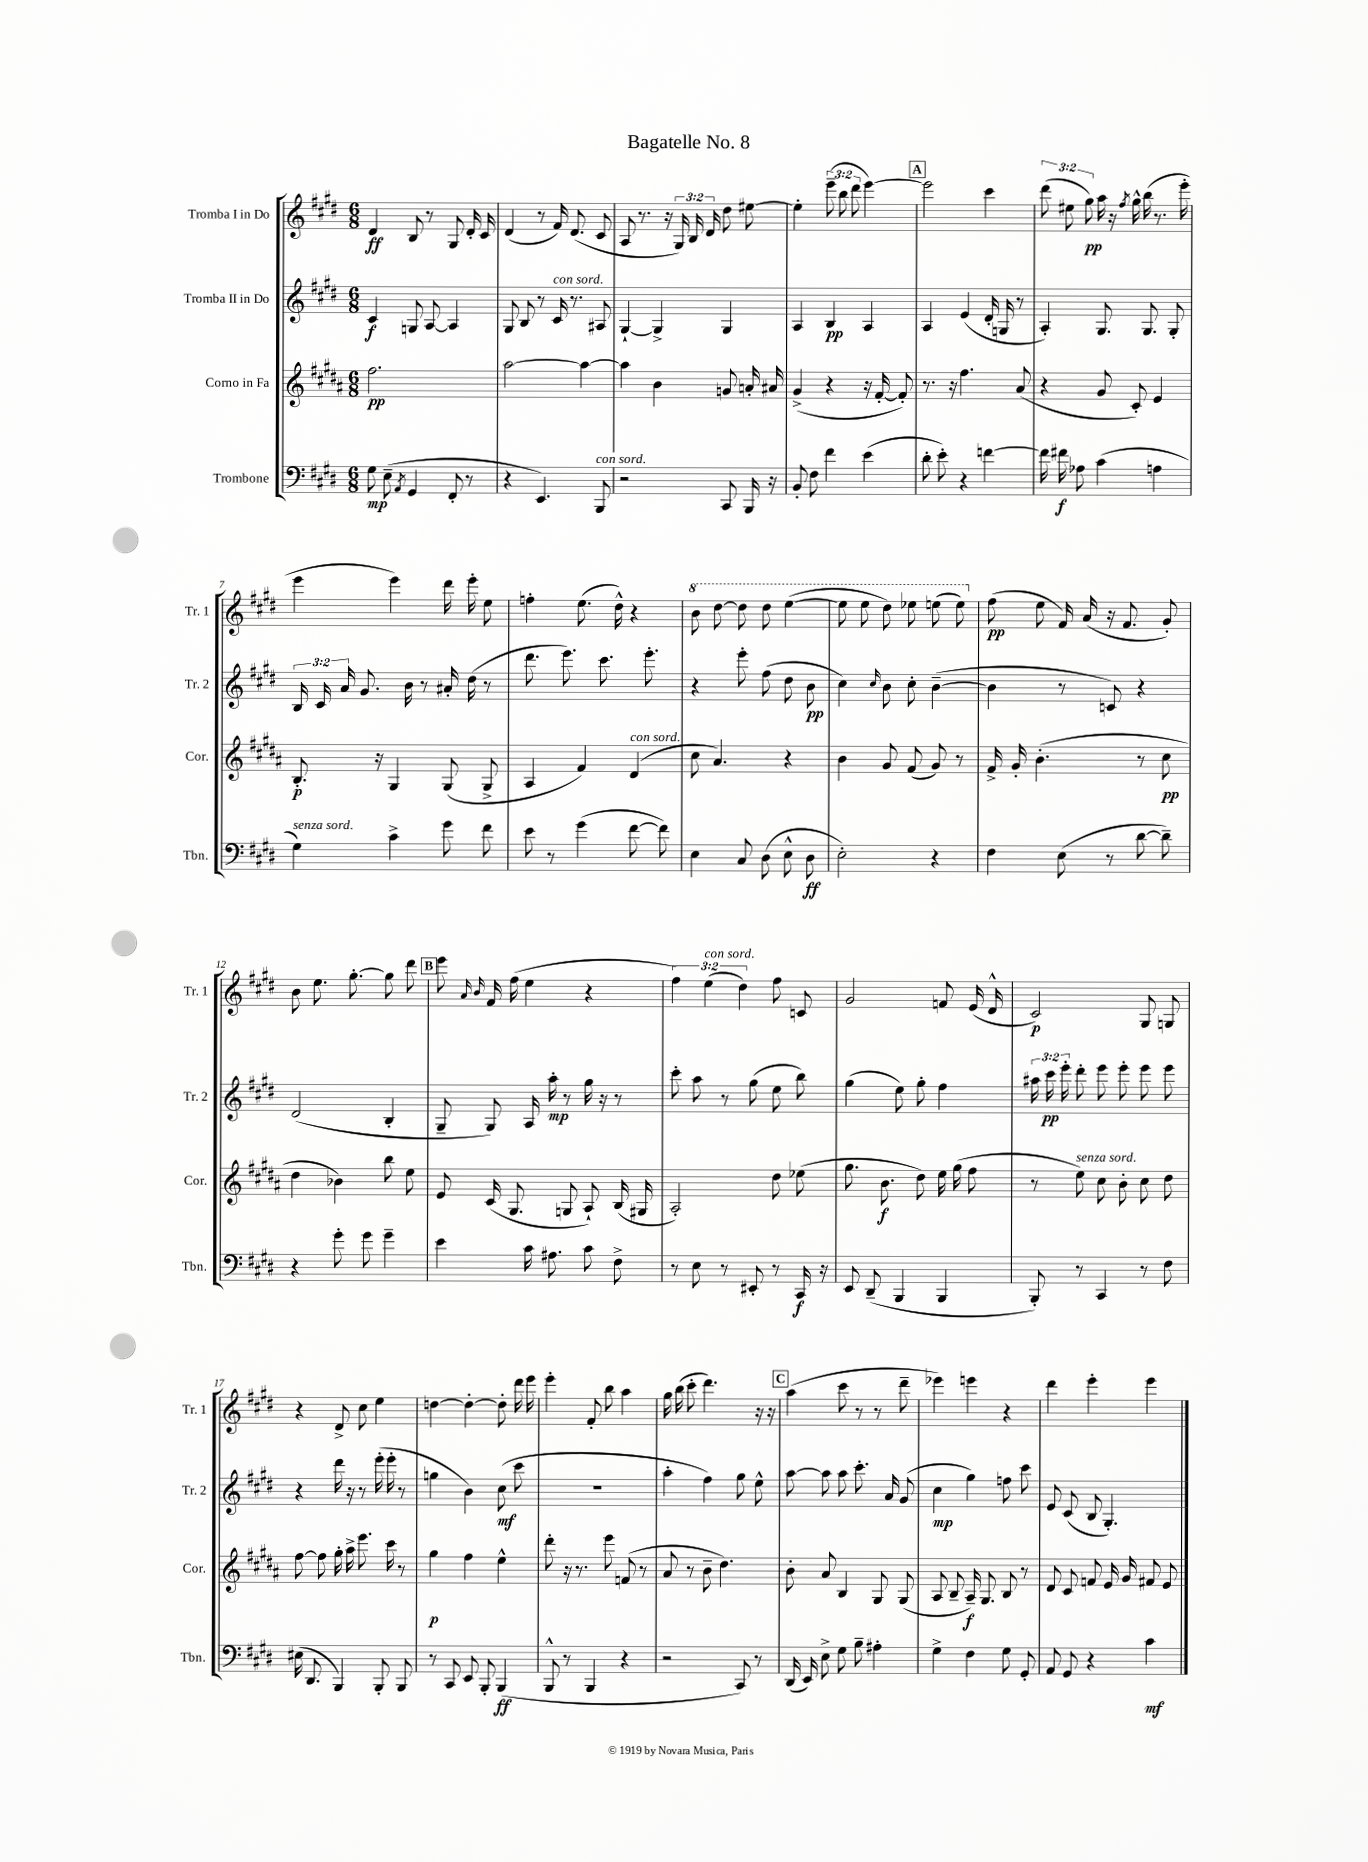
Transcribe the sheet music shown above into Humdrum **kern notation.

**kern	**kern	**kern	**kern
*staff4	*staff3	*staff2	*staff1
*clefF4	*clefG2	*clefG2	*clefG2
*k[f#c#g#d#]	*k[f#c#g#d#a#]	*k[f#c#g#d#]	*k[f#c#g#d#]
*M6/8	*M6/8	*M6/8	*M6/8
8G#	2.ff#	4c#	4d#
(8E~	.	.	.
8qAA	.	.	.
4GG#	.	8G	8B
.	.	[8A	8r
8FF#'	.	4A]	8G#
8r	.	.	16d#'
.	.	.	16c#
=	=	=	=
4r	[2aa#	8G#	(4d#
.	.	8B	.
4.EE)	.	8r	8r
.	.	16c#	16f#)
.	.	8.r	(8.d#
.	4aa#_	.	.
8BBB	.	8A#	8c#
=	=	=	=
2r	4aa#]	[4G#`	8A
.	.	.	8.r
.	4b	4G#^]	.
.	.	.	16r
.	.	.	24G#)
.	.	.	24B
.	.	.	24d#
8CC#	8g	4G#	8dd#
16BBB	16a'	.	[8ee#
16r	16a#	.	.
=	=	=	=
8BB'	(4g#^	4A	4ee#']
8F#	.	.	.
4f#	4r	4B	(12eee~
.	.	.	12bb
.	.	.	12ddd#
(4e	16r	4A	[4eee)
.	[16f#'	.	.
.	8f#'])	.	.
=	=	=	=
8d#'	8.r	4A	2eee]
8e')	.	.	.
.	16r	.	.
4r	4.ff#	(4e	.
[4f	.	16d#'	4ccc#
.	.	16G	.
.	(8a#	8r	.
=	=	=	=
16f]	4r	4A')	(12ddd#
16f#	.	.	.
.	.	.	12ee#
8A-	.	.	.
.	.	.	12gg#)
(4c#	8g#	8.G#	16aa
.	.	.	16r
.	.	.	8qff#
.	8c#')	.	16gg#^^
.	.	8.G#	(16bb
4A	4e	.	8.r
.	.	8G#'	.
.	.	.	16eee'
=	=	=	=
4G#)	8.B'	24B	4eee
.	.	24c#	.
.	.	24a	.
.	.	8.g#	.
.	16r	.	.
4c#^	4G#	.	4eee)
.	.	16b	.
.	.	8r	.
8g#	(8G#	16a#'	16ddd#
.	.	(16dd#	16eee'
8f#	8G#^	8r	8ee
=	=	=	=
8e	4A#	8.ddd#	4ff'
8r	.	.	.
.	.	8.eee)	.
(4g#	4f#)	.	(8.ee
.	.	8.ccc#	.
.	.	.	16dd#^^)
[8f#	(4d#	.	4r
.	.	8.eee'	.
8f#])	.	.	.
=	=	=	=
4E	8cc#	4r	8bb
.	4.a#)	.	[8ddd#
8C#	.	8eee'	8ddd#]
(8D#	.	(8ff#	8ddd#
8E^^	4r	8dd#	([4eee
8D#	.	8b	.
=	=	=	=
2E')	4b	4cc#)	8eee]
.	.	.	8eee
.	.	16qqcc#	.
.	8g#	8b	8ddd#)
.	(8f#	8cc#'	8eee-
4r	8g#)	([4b~	(8eee
.	8r	.	8eee)
=	=	=	=
4F#	16f#^	4b]	(8ff#
.	16g#'	.	.
.	(4.b'	.	8ee
(8E	.	8r	16f#)
.	.	.	(16a
8r	.	8c)	16r
.	.	.	8.f#
[8d#	8r	4r	.
8d#~])	8cc#	.	8g#')
=	=	=	=
4r	4dd#	(2d#	8b
.	.	.	8.ee
8g#'	4b-)	.	.
.	.	.	[8.gg#'
8g#	.	.	.
4g#~	8bb	4B'	8gg#]
.	8ee	.	8ddd#
=	=	=	=
4e	8e	8G#~	8eee
.	.	.	16qqa
.	.	.	16qqb
.	(16c#	8G#)	16f#
.	8.G#	.	(16ff#
16c#	.	16A	4ee
8.A#	.	16aa'	.
.	8G	8r	.
8c#	8A#`)	16gg#	4r
.	.	16r	.
8F#^	(16B	8r	.
.	16G#	.	.
=	=	=	=
8r	2A#')	8ccc#'	6ff#)
8E	.	8aa	.
.	.	.	(6ee
8r	.	8r	.
.	.	.	6dd#)
8EE#'	.	(8gg#	.
8r	8dd#	8ee	8ff#
16CC#	(8ee-	8bb)	8c
16r	.	.	.
=	=	=	=
8EE	8.gg#	(4gg#	2g#
(8DD#~	.	.	.
.	8.b	.	.
4BBB	.	8ee)	.
.	8dd#)	8gg#'	.
4BBB	16ee	4ff#	8f
.	(16gg#	.	.
.	8ff#	.	(16e
.	.	.	16d#^^
=	=	=	=
8BBB')	8r	24aa#	2c#)
.	.	24ccc#	.
.	.	24eee'	.
8r	8ee)	8ddd#'	.
4CC#	8cc#	8eee	.
.	8b'	8eee'	.
8r	8cc#	8eee	8G#
8F#	8dd#	8eee	8G
=	=	=	=
(16E#	[8ff#	4r	4r
8.DD#	.	.	.
.	8ff#]	.	.
4BBB)	16gg#'	16ddd#	8d#^
.	16aa#^	16r	.
.	8.eee	8r	8cc#
8BBB'	.	(16eee'	4ee
.	16ccc#	16eee'	.
8BBB	8r	8r	.
=	=	=	=
8r	4gg#	4gg	[4dd
8CC#	.	.	.
8EE	4ff#	4b)	4dd'_
8BBB'	.	.	.
(4BBB	4ee^^	(8cc#	8dd']
.	.	8ccc#	16ddd#
.	.	.	16eee
=	=	=	=
8BBB^^	8ddd#'	2.r	4eee'
8r	16r	.	.
.	8.r	.	.
4BBB	.	.	8f#'
.	8eee	.	8bb
4r	(8f	.	4aa
.	8r	.	.
=	=	=	=
2r	8a#	4aa'	16gg#
.	.	.	(16bb
.	8r	.	8ccc#'
.	8b~	4ff#)	4.ddd#)
.	4.dd#)	.	.
8CC#)	.	8gg#	.
8r	.	8ee^^	16r
.	.	.	16r
=	=	=	=
(16DD#	8b'	[8aa	(4aa
16EE)	.	.	.
8E^	8a#	8aa]	.
8G#	4B	8aa	8ccc#
8B~	.	8.ccc#'	8r
4A#'	8G#	.	8r
.	.	16a	.
.	(8G#	(8g#	8ddd#~
=	=	=	=
4G#^	8A#	4cc#	4eee-)
.	8B~	.	.
4F#	16A#~)	4gg#)	4eee
.	8.G#	.	.
8G#	8B	8ff	4r
8GG#'	8r	8ccc#	.
=	=	=	=
8AA	8d#	8e	4ddd#
8GG#	8c#	(8c#	.
4r	8f	8B	4eee'
.	16e	4.G#')	.
.	16g#	.	.
4c#	8f#	.	4eee
.	8e	.	.
==	==	==	==
*-	*-	*-	*-
